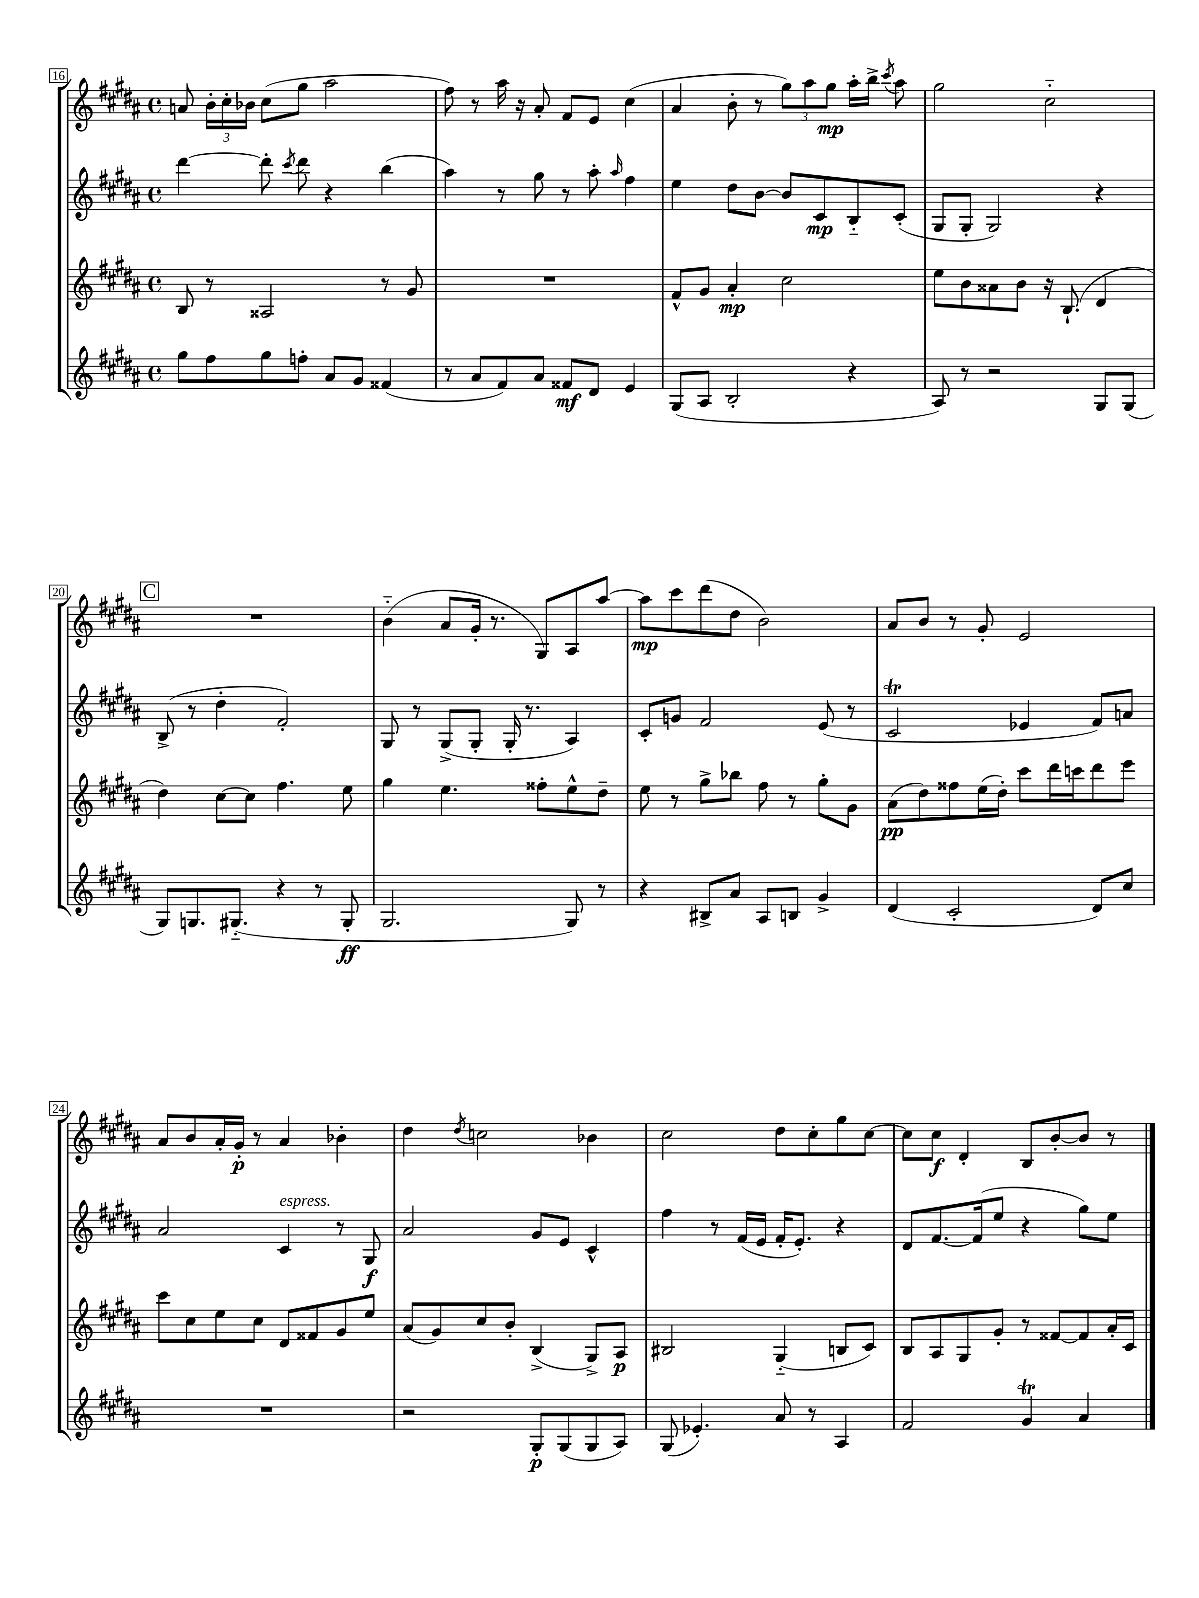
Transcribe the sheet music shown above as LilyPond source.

<<
\new StaffGroup <<
\new Staff = "s0" {
    \clef treble \key b \major \defaultTimeSignature \time 4/4
    \autoBeamOff a'8 \tuplet 3/2 { b'16[-. cis''16-. bes'16] } cis''8[( gis''8] ais''2 |
    fis''8) r8 ais''16 r16 ais'8-. fis'8[ e'8] cis''4( |
    ais'4 b'8-. r8 \tuplet 3/2 { gis''8[) ais''8 gis''8]\mp } ais''16[-. b''16]-> \acciaccatura { cis'''8 } ais''8 |
    gis''2 cis''2-_ |
    \mark \markup { \box "C" } R1 |
    b'4-_( ais'8[ gis'16]-. r8. gis8[) ais8 ais''8]~ |
    ais''8[\mp cis'''8 dis'''8( dis''8] b'2) |
    ais'8[ b'8] r8 gis'8-. e'2 |
    ais'8[ b'8 ais'16-. gis'16]-.\p r8 ais'4 bes'4-. |
    dis''4 \acciaccatura { dis''8 } c''2 bes'4 |
    cis''2 dis''8[ cis''8-. gis''8 cis''8]~ |
    cis''8[ cis''8]\f dis'4-. b8[ b'8~-. b'8] r8 \bar "|." |
}
\new Staff = "s1" {
    \clef treble \key b \major \defaultTimeSignature \time 4/4
    \autoBeamOff dis'''4~ dis'''8-. \acciaccatura { cis'''8 } dis'''8 r4 b''4( |
    ais''4) r8 gis''8 r8 ais''8-. \grace { ais''16 } fis''4 |
    e''4 dis''8[ b'8]~ b'8[ cis'8\mp b8-_ cis'8]-.( |
    gis8[ gis8]-. gis2) r4 |
    \mark \markup { \box "C" } b8->( r8 dis''4-. fis'2-.) |
    gis8 r8 gis8[->( gis8]-. gis16-. r8. ais4) |
    cis'8[-. g'8] fis'2 e'8( r8 |
    cis'2\trill ees'4 fis'8[) a'8] |
    ais'2 cis'4^\markup { \italic "espress." } r8 gis8\f |
    ais'2 gis'8[ e'8] cis'4-^ |
    fis''4 r8 fis'16[( e'16] fis'16[-. e'8.]-.) r4 |
    dis'8[ fis'8.~ fis'16( e''8] r4 gis''8[) e''8] \bar "|." |
}
\new Staff = "s2" {
    \clef treble \key b \major \defaultTimeSignature \time 4/4
    \autoBeamOff b8 r8 aisis2 r8 gis'8 |
    R1 |
    fis'8[-^ gis'8] ais'4-.\mp cis''2 |
    e''8[ b'8 aisis'8 b'8] r16 b8.-!( dis'4 |
    \mark \markup { \box "C" } dis''4) cis''8[~ cis''8] fis''4. e''8 |
    gis''4 e''4. fisis''8[-. e''8-^ dis''8]-- |
    e''8 r8 gis''8[-> bes''8] fis''8 r8 gis''8[-. gis'8] |
    ais'8[\pp( dis''8) fisis''8 e''16( dis''16]-.) cis'''8[ dis'''16 c'''16 dis'''8 e'''8] |
    cis'''8[ cis''8 e''8 cis''8] dis'8[ fisis'8 gis'8 e''8] |
    ais'8[( gis'8) cis''8 b'8]-. b4->( gis8[->) ais8]\p |
    bis2 gis4-_( b8[ cis'8]) |
    b8[ ais8 gis8 gis'8]-. r8 fisis'8[~ fisis'8 ais'16-. cis'16] \bar "|." |
}
\new Staff = "s3" {
    \clef treble \key b \major \defaultTimeSignature \time 4/4
    \autoBeamOff gis''8[ fis''8 gis''8 f''8]-. ais'8[ gis'8] fisis'4( |
    r8 ais'8[ fis'8) ais'8] fisis'8[\mf dis'8] e'4 |
    gis8[( ais8] b2-. r4 |
    ais8) r8 r2 gis8[ gis8]( |
    \mark \markup { \box "C" } gis8[) g8. gis8.]-_( r4 r8 gis8-.\ff |
    gis2. gis8) r8 |
    r4 bis8[-> ais'8] ais8[ b8] gis'4-> |
    dis'4( cis'2-. dis'8[) cis''8] |
    R1 |
    r2 gis8[-.\p gis8( gis8 ais8]) |
    gis8( ees'4.-.) ais'8 r8 ais4 |
    fis'2 gis'4\trill ais'4 \bar "|." |
}
>>
>>
\layout { \context { \Score currentBarNumber = #16 \override BarNumber.stencil = #(make-stencil-boxer 0.1 0.3 ly:text-interface::print) } }
